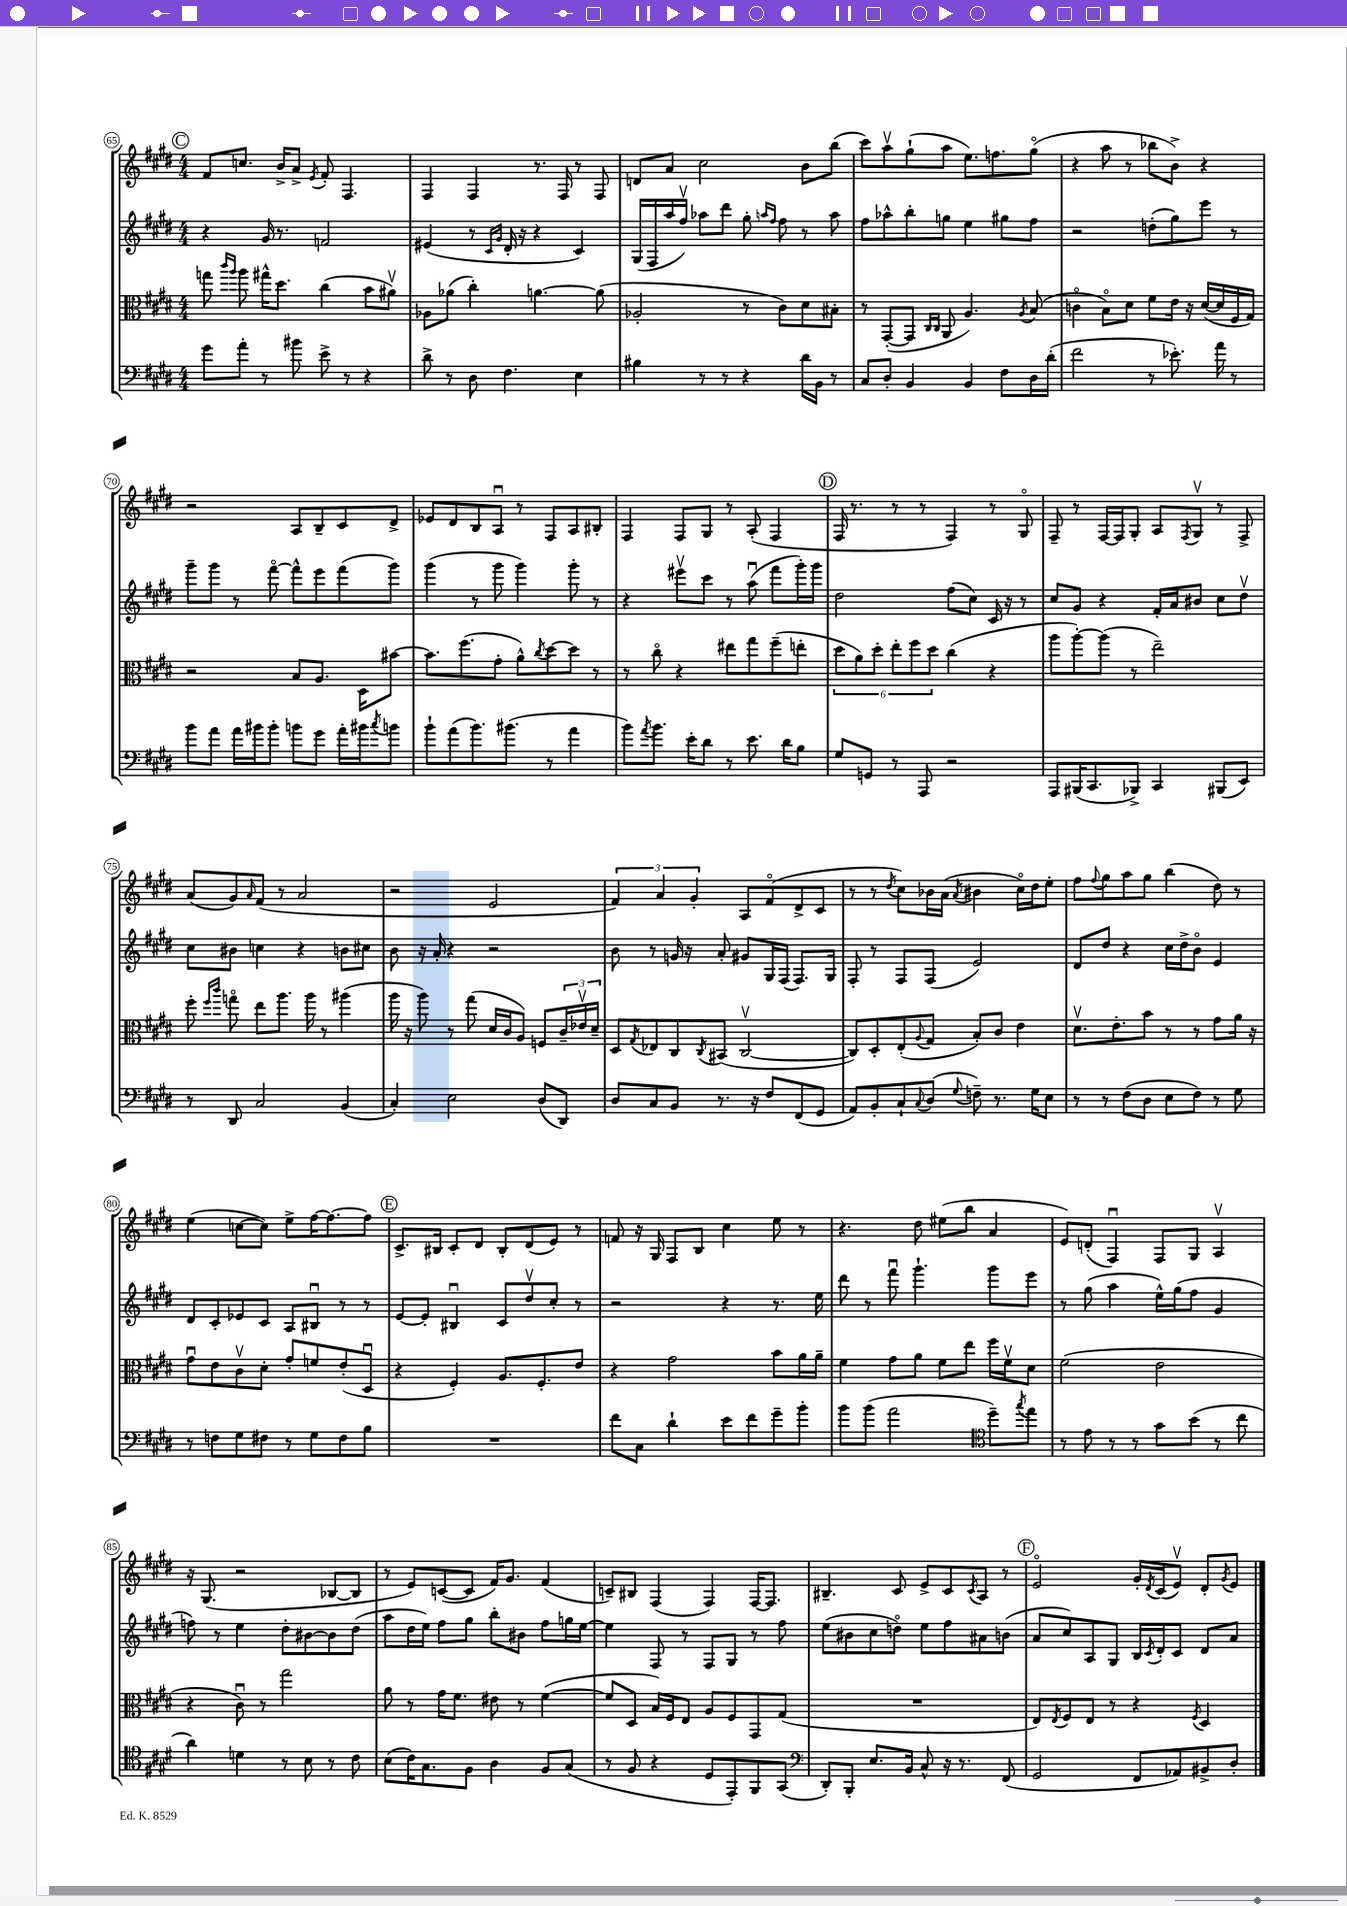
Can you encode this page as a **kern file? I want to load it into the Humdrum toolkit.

**kern	**kern	**kern	**kern
*staff4	*staff3	*staff2	*staff1
*clefF4	*clefC3	*clefG2	*clefG2
*k[f#c#g#d#]	*k[f#c#g#d#]	*k[f#c#g#d#]	*k[f#c#g#d#]
*M4/4	*M4/4	*M4/4	*M4/4
8g#	8gg	4r	8f#
.	16qqccc#	.	.
.	16qqaa	.	.
8a'	8aa	.	8.cc
8r	16gg#^^	16g#	.
.	8.dd#	8.r	16b^
8b#	.	.	8a^
.	.	.	8qe
8e^	(4cc#	2f	8f#'
8r	.	.	4.F#
4r	8b	.	.
.	8a#v)	.	.
=	=	=	=
8d#^	8A-	(4e#	4F#
8r	(8a-	.	.
8D#	4cc#')	8r	4F#
.	.	16qqc#	.
.	.	16qqg#	.
4.F#	.	16d#'	.
.	.	16r	.
.	[4.a	4r	8.r
.	.	.	16F#
4E	.	4c#)	8r
.	(8a]	.	8F#
=	=	=	=
4B#	2A-'	(16G#	8d
.	.	16F#	.
.	.	16aa	8a
.	.	16ff#v)	.
8r	.	8aa-	2cc#
8r	.	8ddd#	.
4r	8r	8gg#'	.
.	.	16qqaa	.
.	.	16qqff#	.
.	8c#)	8ff#	.
16d#	8d#	8r	8b
16BB	.	.	.
8r	8B#'	8aa	(8bb
=	=	=	=
8C#	8r	8ff#	8ccc#)
8D#'	([8GG#'	8aa-^^	8aav
4BB	8GG#]	8bb'	(8gg#`
.	16qqC#	.	.
.	16qqC#	.	.
.	8AA	8gg	8aa
4BB	4.A)	4ee	8.ee)
.	.	.	8.ff
8F#	.	8gg#	.
.	8qA	.	.
16D#	(8B	8ff#	(8gg#o
(16d#'	.	.	.
=	=	=	=
2f#	4co	2r	4r
.	8Bo)	.	8aa
.	8d#	.	8r
8r	8f#	(8dd'	8bb-
8.e-')	16e	8gg#)	8b^)
.	16r	.	.
.	([16d#	8eee	4r
16a	16d#]	.	.
8r	16F#	8r	.
.	16G#)	.	.
=	=	=	=
8b	2r	8ggg#~	2r
8a	.	8ggg#	.
16a	.	8r	.
16b#	.	.	.
8b#'	.	[8fff#o	.
8b	8B	8fff#^^]	8A
8g#	8.A	8eee	8B~
16a'	.	(8fff#	8c#
16b#	16D#	.	.
8qcc#	.	.	.
8b	[8b#	8ggg#)	8d#^
=	=	=	=
8b`	8.b#]	(4ggg#	8e-
(8a	.	.	8d#
.	(8.ff#	.	.
8.b)	.	8r	8B
.	8g#'	8ggg#	8Au
(8.b#	.	.	.
.	8a^^)	4ggg#)	8r
.	8qcc#	.	.
8r	[8dd#	.	8F#
4a	8dd#]	8ggg#'	8A
.	8r	8r	8B#'
=	=	=	=
8b)	8r	4r	4F#
8qa	.	.	.
8.b	8cc#o	.	.
.	4r	8eee#v	8F#
16e'	.	.	.
8d#	.	8ccc#	8G#
8r	8ee#	8r	8r
8.e	8gg#	(8aau	(8A'
.	(8ff#~	8fff#	4F#
16d#	.	.	.
8B	8ee'	16ggg#')	.
.	.	16ggg#	.
=	=	=	=
8G#	12dd#	2dd#	16F#
.	.	.	8.r
.	12a)	.	.
8GG	.	.	.
.	12dd#'	.	.
8r	12ee'	.	8r
.	12ff#	.	.
8AAA	.	.	8r
.	12dd#	.	.
2r	(4cc#	(8ff#	4F#)
.	.	8cc#)	.
.	4r	16c#	8r
.	.	16r	.
.	.	8r	8G#o
=	=	=	=
8AAA	8aa	8cc#	8F#~
(16BBB#	[8aa')	8g#	8r
8.CC#	.	.	.
.	(8aa]	4r	[16F#
.	.	.	16F#]
8BBB-^)	8r	.	8G#'
4CC#	2ee~)	16f#'	8A
.	.	16a	.
.	.	.	8qF#
.	.	8b#	8G#v
(8BBB#	.	8cc#	8r
8EE)	.	8dd#v	8F#^
=	=	=	=
8r	8ff#'	8cc#	(8a
.	16qqff#	.	.
.	16qqccc#	.	.
8DD#	8ggo	8b#	8g#)
.	.	.	16qqa
2C#	8ee	4cc	(8f#
.	8.aa	.	8r
.	.	4r	2a
.	16aa	.	.
.	8r	.	.
(4BB	(4aa#	8b	.
.	.	8cc#	.
=	=	=	=
4C#')	16aa	8b	2r
.	16r	.	.
.	8aa)	16r	.
.	.	16a'	.
2E	8r	4r	.
.	(8gg#	.	.
.	16d#	2r	2e
.	16c#	.	.
.	8A)	.	.
(8D#	8F	.	.
8DD#)	24c#~	.	.
.	24e-v	.	.
.	24d#~	.	.
=	=	=	=
8D#	8D#	8b	6f#)
.	8qG#	.	.
8C#	8E-	8r	.
.	.	.	6a
8BB	8C#	16g	.
.	.	16r	.
.	.	.	6g#'
.	8qC#	.	.
8.r	(8BB#	8a'	.
.	[2C#v	8g#	8A
16r	.	.	.
8F#	.	16G#	(8f#o
.	.	(16F#	.
(8FF#	.	8.F#)	8d#^
8GG#	.	.	8c#
.	.	16G#	.
=	=	=	=
8AA)	8C#])	8F#'	8r
8BB'	8D#'	8r	8r
.	.	.	8qdd#
8C#`	(8E'	8F#	8cc#)
8qqC#	8qqA	.	.
(8D#	8G#	(8F#	16b-
.	.	.	(16a
8qqG#	.	.	8qa
8F~)	8B')	2e)	4b#
8.r	8c#	.	.
.	4e	.	16cc#o)
16G#	.	.	16dd#
8E	.	.	8ee'
=	=	=	=
8r	8.d#v	8d#	8ff#
.	.	.	8qqff#
8r	.	8dd#	8gg#
.	8.e'	.	.
(8F#	.	4r	8aa
8D#	8b	.	8gg#
8E	8r	16cc#	(4bb
.	.	16dd#^	.
8F#)	8r	8bo	.
8r	8g#	4e	8dd#)
8G#	16a	.	8r
.	16r	.	.
=	=	=	=
8r	8g#u	8d#	(4ee
8F	8e	8c#'	.
8G#	8c#v	8e-	[8cc
8F#	8d#'	8c#	8cc])
8r	8g#'	8A	8ee^
8G#	8f	8B#u	[16ff#
.	.	.	8.ff#_
8F#	(8e'	8r	.
8B	8D#u	8r	8ff#]
=	=	=	=
1r	4r	[8e	8.c#^
.	.	8e']	.
.	.	.	16B#
.	4F#')	4B#u	8c#'
.	.	.	8d#
.	8.A	8c#	8B#'
.	.	8dd#v	(8d#
.	8.F#'	.	.
.	.	8cc#'	8e)
.	8e	8r	8r
=	=	=	=
8f#	4r	2r	8f
8C#	.	.	16r
.	.	.	16G#
4d#`	2g#	.	8F#
.	.	.	8B
8e	.	4r	4cc#
8f#	.	.	.
8g#~	8b	8.r	8ee
8b'	16a	.	8r
.	16a~	16ee	.
=	=	=	=
8b	4f#	8ddd#	4.r
(8b	.	8r	.
2a	8g#	8fff#u	.
.	8a	4.ggg#`	8dd#
.	8f#	.	(8ee#
.	8ee	.	8bb
*clefC4	*	*	*
8dd#~)	16ff#	8ggg#	4a
.	16f#v	.	.
8qgg#	.	.	.
8ee	8d#	8eee	.
=	=	=	=
8r	(2f#	8r	8e)
8e	.	(8gg#	(8d'
8r	.	4aa	4F#u)
8r	.	.	.
8g#	2e	16ee^^)	8F#
.	.	(16gg#	.
(8b	.	8ff#	8G#
8r	.	4g#	4Av
8cc#	.	.	.
=	=	=	=
4a)	4r	8ff)	16r
.	.	.	(8.G#
.	.	8r	.
4d	8c#u)	4ee	2r
.	8r	.	.
8r	2gg#	8dd#'	.
8B	.	[8b#	.
8r	.	8b#]	[8B-
8c#	.	(8dd#	8B-]
=	=	=	=
(8B	8a	8aa	8r
16c#)	8r	16dd#	8e)
8.G#	.	16ee)	.
.	16g#	8ff#	([8c
.	8.f#	.	.
8F#	.	8gg#	8c]
4A	8e#	8bb'	16f#)
.	.	.	8.g#
.	8r	8b#	.
8F#	([4f#	8ff#	(4f#
(8G#	.	16gg	.
.	.	[16ee	.
=	=	=	=
8r	8f#]	4ee]	8c~)
8F#	8D#	.	8B#
4r	16B)	8F#	(4F#
.	16F#	.	.
.	8E	8r	.
8D#	8A	8F#	4F#)
8EE')	8F#	8G#	.
8FF#	8GG#	8r	[16F#
.	.	.	8.F#]
(8GG#	(8G#	8ff#	.
=	=	=	=
*clefF4	*	*	*
8DD#')	1r	(8ee	4.B#~
8BBB'	.	8b#	.
8.E	.	8cc#	.
.	.	8ddo)	8c#
16BB	.	.	.
8C#^^	.	8ee	8e^
16r	.	8ff#	8c#
8.r	.	.	.
.	.	.	8qc#
.	.	8a#	8A
(8FF#	.	(8b	8r
=	=	=	=
2GG#	8E)	8a	2eo
.	8qE	.	.
.	8F#	8cc#)	.
.	8E	8A	.
.	8r	8G#	.
8FF#	4r	16B	16g#'
.	.	8qc#	8qd#
.	.	16d#'	(16c#
8AA-)	.	8c#	8ev)
.	8qF#	.	.
8BB#^	4D#	8d#	8d#'
.	.	.	8qg#
8D#'	.	8a	8e
==	==	==	==
*-	*-	*-	*-
